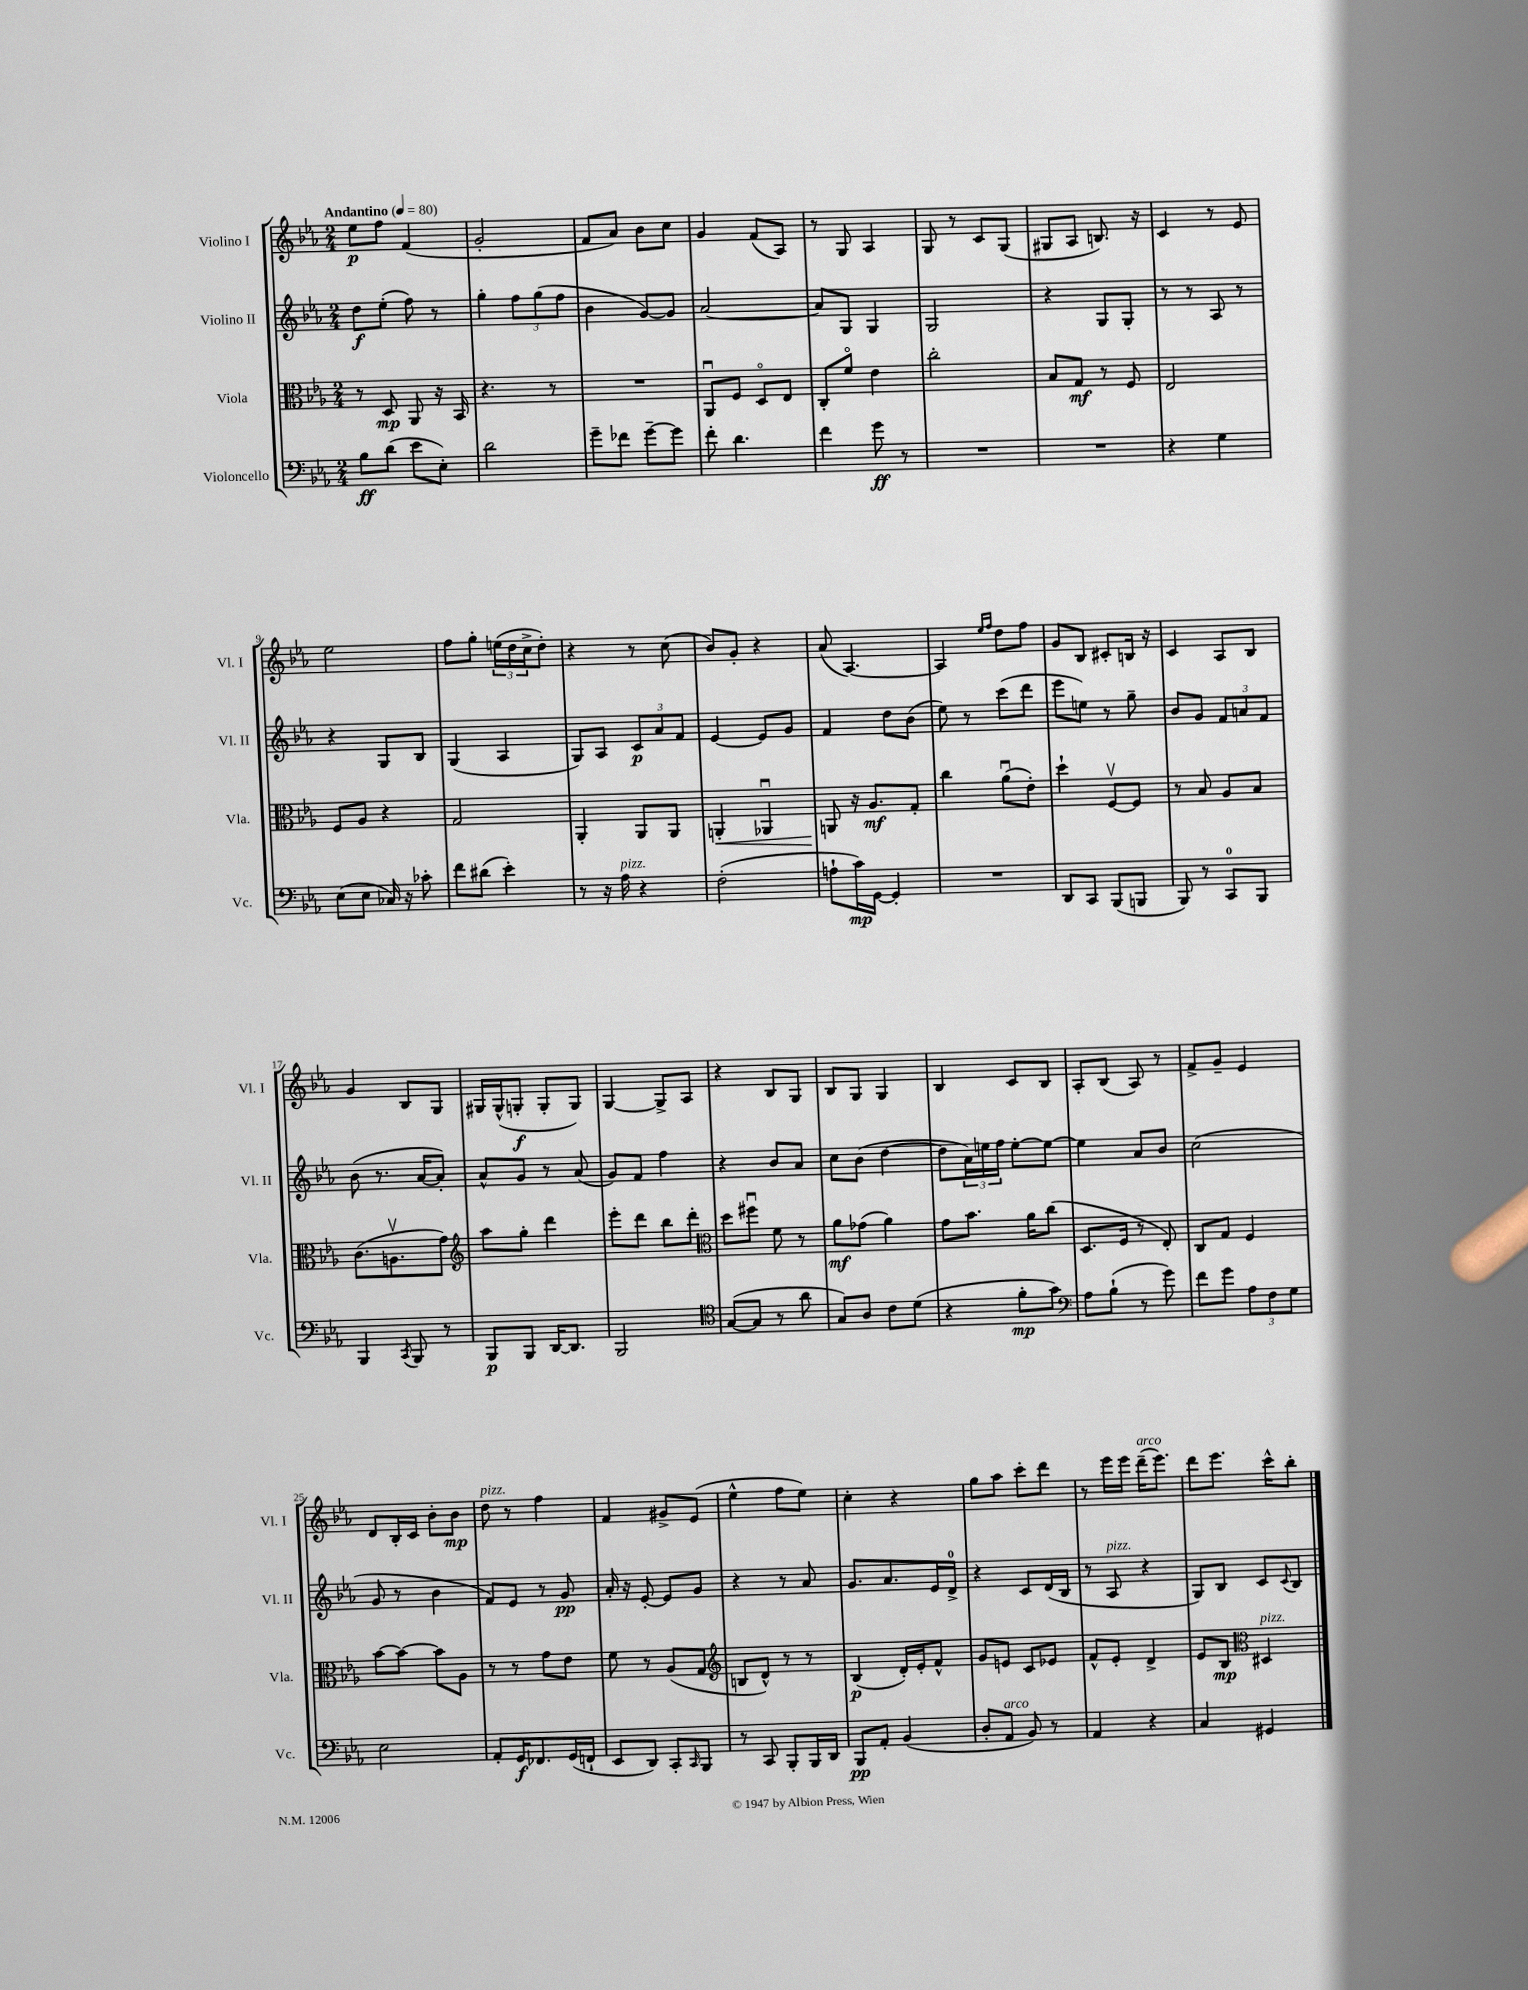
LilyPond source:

<<
\new StaffGroup <<
\new Staff = "s0" \with { instrumentName = "Violino I" shortInstrumentName = "Vl. I" } {
    \clef treble \key ees \major \numericTimeSignature \time 2/4 \tempo "Andantino" 4 = 80
    ees''8\p f''8 f'4( |
    g'2-. |
    f'8 aes'8) bes'8 c''8 |
    g'4 f'8( aes8) |
    r8 g8 aes4 |
    g8 r8 c'8 g8( |
    gis8 aes8 b8.) r16 |
    c'4 r8 ees'8 |
    ees''2 |
    f''8 g''8-. \tuplet 3/2 { e''16( d''16 c''16-> } d''8-.) |
    r4 r8 c''8( |
    bes'8) g'8-. r4 |
    aes'8( aes4.~) |
    aes4 \grace { ees''16 f''16 } d''8 f''8 |
    g'8 bes8 cis'8-. b16 r16 |
    c'4 aes8 bes8 |
    g'4 bes8 g8 |
    gis16 gis16-^( g8-.\f g8-. g8) |
    g4~ g8-> aes8 |
    r4 bes8 g8 |
    bes8 g8 g4 |
    bes4 c'8 bes8 |
    aes8-. bes8( aes8) r8 |
    f'8-> g'8-- ees'4 |
    d'8 bes16-. c'16 bes'8-. bes'8\mp |
    d''8^\markup { \italic "pizz." } r8 f''4 |
    f'4 gis'8-> ees'8( |
    ees''4-^ f''8 ees''8) |
    c''4-. r4 |
    g''8 aes''8 c'''8-. d'''8 |
    r8 ees'''16 ees'''16 d'''16--^\markup { \italic "arco" }( ees'''8.) |
    d'''8 ees'''8. c'''16-^ bes''8-. \bar "|." |
}
\new Staff = "s1" \with { instrumentName = "Violino II" shortInstrumentName = "Vl. II" } {
    \clef treble \key ees \major \numericTimeSignature \time 2/4
    d''8\f ees''8-.( f''8) r8 |
    g''4-. \tuplet 3/2 { f''8 g''8( f''8 } |
    bes'4 g'8~) g'8 |
    aes'2~ |
    aes'8 g8 g4 |
    g2 |
    r4 g8 g8-. |
    r8 r8 aes8 r8 |
    r4 g8 bes8 |
    g4( aes4 |
    g8) aes8 \tuplet 3/2 { c'8\p aes'8 f'8 } |
    ees'4~ ees'8 g'8 |
    f'4 d''8 bes'8( |
    ees''8) r8 c'''8( d'''8 |
    ees'''8 e''8) r8 g''8-- |
    bes'8 g'8 \tuplet 3/2 { f'8 a'8 f'8 } |
    bes'8( r8. aes'16~ aes'8-.) |
    aes'8-^ g'8 r8 aes'8( |
    g'8) f'8 f''4 |
    r4 bes'8 aes'8 |
    c''8 bes'8( d''4~ |
    d''8 \tuplet 3/2 { aes'16) e''16 f''16 } e''8~-. e''8~ |
    e''4 aes'8 bes'8 |
    c''2( |
    g'8 r8 bes'4 |
    f'8) ees'8 r8 g'8\pp |
    aes'16-. r16 ees'8~-. ees'8 g'8 |
    r4 r8 aes'8 |
    g'8. aes'8. ees'16 d'16-0-> |
    r4 c'8 d'16( bes16 |
    r8 aes8^\markup { \italic "pizz." } r4 |
    g8) bes8 c'8 \appoggiatura { c'8 } bes8 \bar "|." |
}
\new Staff = "s2" \with { instrumentName = "Viola" shortInstrumentName = "Vla." } {
    \clef alto \key ees \major \numericTimeSignature \time 2/4
    r8 d8\mp aes,8 r16 bes,16 |
    r4. r8 |
    R2 |
    aes,8\downbow f8 d8\flageolet ees8 |
    c8-. f'8\flageolet ees'4 |
    c''2-. |
    bes8 g8\mf r8 f8 |
    ees2 |
    f8 aes8 r4 |
    g2 |
    aes,4-. aes,8 aes,8 |
    a,4-.\< aes,4\downbow |
    a,8\! r16 aes8.\mf g8-. |
    c''4 aes'8\downbow( ees'8-.) |
    d''4-! f8~\upbow f8 |
    r8 bes8 aes8 bes8 |
    c'8.( a8.\upbow g'8) |
    \clef treble aes''8 g''8-. d'''4 |
    ees'''8-. d'''8 bes''8 d'''8-. |
    \clef alto d''8 fis''8\downbow f'8 r8 |
    aes'8\mf ges'8( aes'4) |
    g'8 bes'8. aes'16 c''8( |
    d8. f16 r8 ees8-.) |
    c8 g8 f4 |
    bes'8~ bes'8~ bes'8 aes8 |
    r8 r8 g'8 ees'8 |
    f'8 r8 aes8( g8 |
    \clef treble b8 d'8-^) r8 r8 |
    bes4\p( d'16-.) ees'16-. f'8-^ |
    g'8 e'8 c'8 ees'8 |
    f'8-^ ees'8-. d'4-> |
    ees'8 bes8\mp \clef alto dis4^\markup { \italic "pizz." } \bar "|." |
}
\new Staff = "s3" \with { instrumentName = "Violoncello" shortInstrumentName = "Vc." } {
    \clef bass \key ees \major \numericTimeSignature \time 2/4
    bes8\ff d'8( ees'8 ees8-.) |
    d'2 |
    g'8-- fes'8 g'8~-- g'8 |
    f'8-. d'4. |
    f'4 g'8\ff r8 |
    R2 |
    R2 |
    r4 g4 |
    ees8( ees8 ces16) r16 ces'8-. |
    f'8 dis'8( ees'4-.) |
    r8 r16 aes16^\markup { \italic "pizz." } r4 |
    f2-.( |
    a8-! c'16\mp) g,16~ g,4-. |
    R2 |
    d,8 c,8 bes,,8( b,,8 |
    bes,,8) r8 c,8-0 bes,,8 |
    bes,,4 \acciaccatura { c,8 } bes,,8 r8 |
    bes,,8\p bes,,8 d,16~ d,8. |
    bes,,2 |
    \clef tenor g8~( g8 r8 aes'8 |
    g8) aes8 c'8 d'8( |
    r4 f'8-.\mp g'8) |
    \clef bass aes8 bes8-!( r8 g'8) |
    f'8 g'8 \tuplet 3/2 { aes8 f8 g8 } |
    ees2 |
    aes,8-. g,16\f fes,8. g,16( f,16-! |
    ees,8 d,8) c,8-. \grace { c,16 } bes,,8 |
    r8 c,8 bes,,8-. bes,,16 d,16 |
    bes,,8\pp aes,8-. bes,4( |
    d8-. aes,8^\markup { \italic "arco" } bes,8) r8 |
    aes,4 r4 |
    c4 gis,4 \bar "|." |
}
>>
>>
